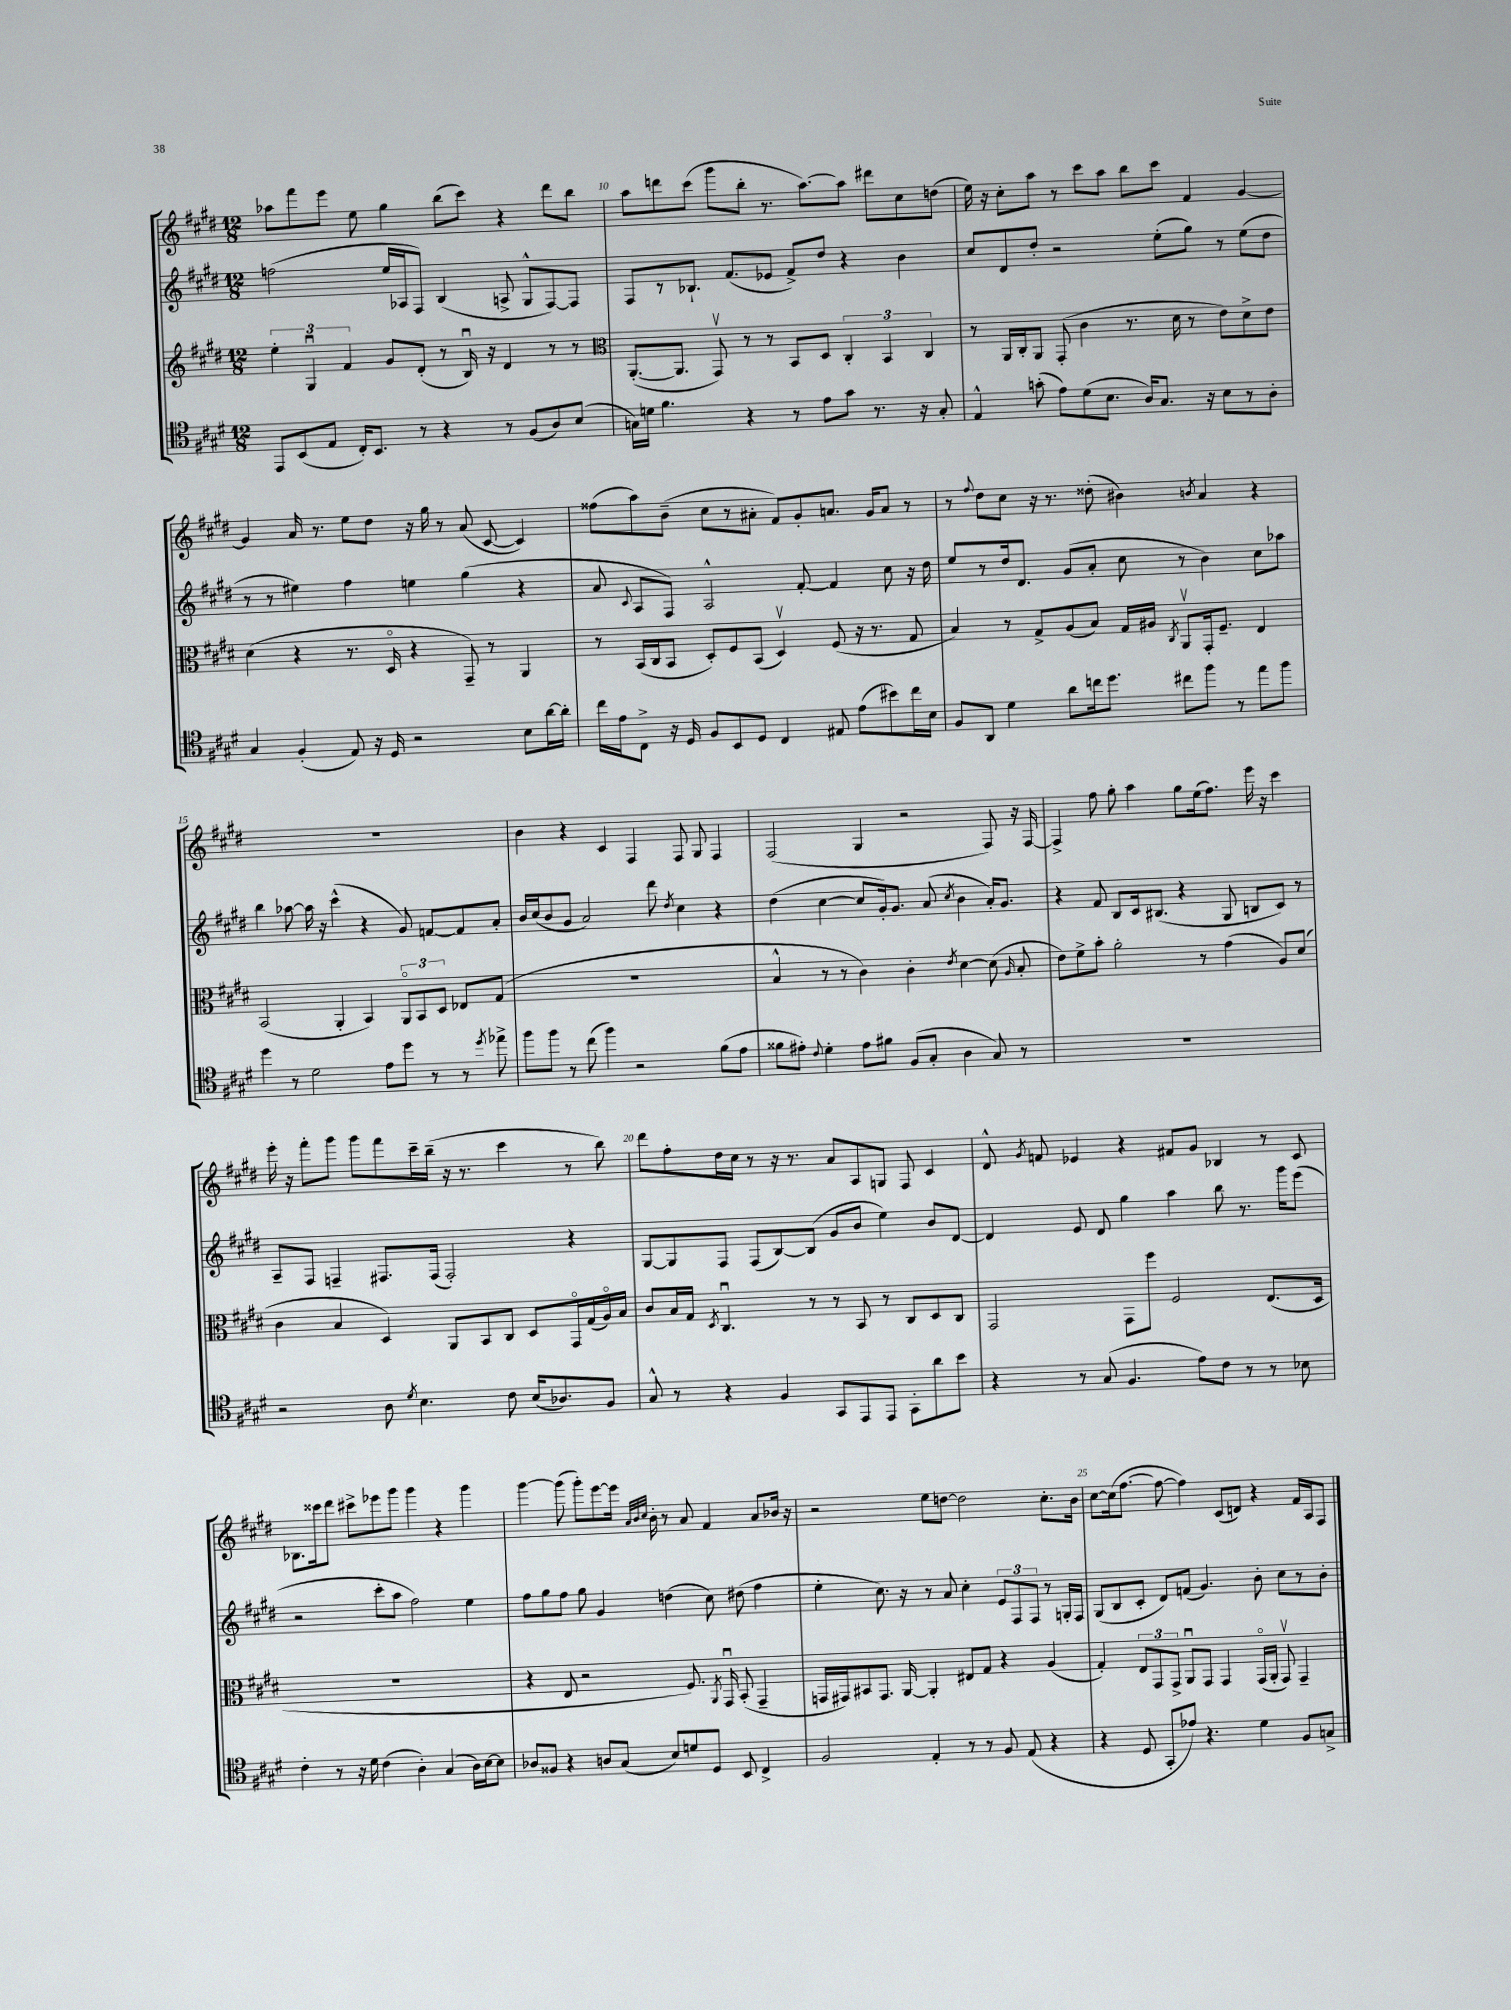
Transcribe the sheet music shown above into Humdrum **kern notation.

**kern	**kern	**kern	**kern
*staff4	*staff3	*staff2	*staff1
*clefC4	*clefG2	*clefG2	*clefG2
*k[f#c#g#d#]	*k[f#c#g#d#]	*k[f#c#g#d#]	*k[f#c#g#d#]
*M12/8	*M12/8	*M12/8	*M12/8
8EE	6ee'	(2ff	8aa-
(8BB	.	.	8fff#
.	6G#u	.	.
8E	.	.	8eee
.	6f#	.	.
16C#')	.	.	8ee
8.BB	.	.	.
.	8g#	16ee	4gg#
.	.	16A-	.
8r	(8d#'	8F#)	.
4r	8r	(4B	(8bb
.	16Bu)	.	8ccc#)
.	16r	.	.
8r	4d#	8A^	4r
(8F#	.	8G#^^	.
8A)	8r	[8F#)	8ddd#
(8B	8r	8F#]	8bb
=	=	=	=
*	*clefC3	*	*
16G)	([8.AA'	8F#	8aa
16d	.	.	.
4.f#	.	8r	8ddd
.	8.AA]	.	.
.	.	8.B-`	(8ccc#
.	8GG#v)	.	8ggg#
.	.	(8.f#	.
4r	8r	.	8bb'
.	8r	8e-	8.r
8r	8BB	8f#^)	.
.	.	.	[8.aa)
8e	8D#	8dd#	.
8g#	6C#'	4r	8aa]
8.r	.	.	8ddd#
.	6BB	.	.
.	.	4b	8cc#
16r	.	.	.
.	6C#	.	.
8G'	.	.	(8dd
=	=	=	=
4E^^	8r	8cc#	16ee)
.	.	.	16r
.	16AA	8d#	8cc#'
.	16C#'	.	.
(8g'	8AA	8dd#'	8aa
8e)	(8GG#'	2r	8r
(8d#	4c#	.	8ccc#
8.B	.	.	8aa
.	8.r	.	8bb
16A)	.	.	.
8.G#	.	(8ee'	8ccc#
.	16d#	.	.
.	8r	8gg#)	4f#
16r	.	.	.
8B	8e)	8r	.
8r	8d#^	(8ee	[4g#
8A'	8e	8dd#	.
=	=	=	=
4G#	(4d#	8r	4g#]
.	.	8r	.
(4F#'	4r	4ee#)	16a
.	.	.	8.r
8E)	8.r	4ff#	8ee
16r	.	.	8dd#
16D#	16D#o	.	.
2r	4r	4ee	16r
.	.	.	16gg#
.	.	.	8r
.	8GG#~)	(4gg#	(8a
.	8r	.	[8c#
8B	4AA	4r	4c#])
[16a	.	.	.
16a']	.	.	.
=	=	=	=
16cc#	8r	8a	(8ff##
16e	.	.	.
.	.	8qqc#	.
8C#^	(16BB	8A	8aa)
.	16C#	.	.
16r	8BB	8F#)	(8b~
16D#	.	.	.
8F#	8D#')	2A^^	8cc#
8BB	8F#	.	8r
8D#	(8BB	.	8a#'
4C#	4D#v)	.	8f#)
.	.	[8f#'	8g#'
8E#	(8F#	4f#]	8.a
(8e	16r	.	.
.	8.r	.	16g#
8b#)	.	8cc#	8a
16cc#	8G#	16r	8r
16B	.	16dd#	.
=	=	=	=
8F#	4B)	8ee	8r
.	.	.	8qqff#
8AA	.	8r	8dd#
4d#	8r	16dd#	8cc#
.	.	8.d#	.
.	8G#^	.	16r
.	.	.	8.r
8a	(8A	(8g#	.
16cc	8B)	8a'	(8dd##'
8.dd#	.	.	.
.	16G#	8cc#	4b#)
.	16A#	.	.
.	8qC#	.	.
8cc#	8AAv	8r	.
.	.	.	8qb
8ff#	16GG#'	4b)	4a
.	8.F#~	.	.
8r	.	.	.
8ee	4E	8cc#	4r
8ff#	.	8aa-	.
=	=	=	=
4dd#	(2BB	4bb	1.r
8r	.	[8aa-	.
2d#	.	16aa-]	.
.	.	16r	.
.	4AA'	(4ccc#^^	.
.	4BB)	4r	.
8e	.	.	.
8dd#	12AAo	8g#)	.
.	12BB	.	.
8r	.	[8f	.
.	12D#	.	.
8r	8E-	8f]	.
8qdd#	.	.	.
8ee-^	(8G#	8a'	.
=	=	=	=
8ff#	1.r	16b	4b
.	.	(16cc#	.
8ff#	.	8b	.
8r	.	8g#	4r
(8cc#	.	2a)	.
4ff#)	.	.	4c#
2r	.	.	4F#
.	.	8ddd#	.
.	.	8qdd#	.
.	.	4cc#	8F#
.	.	.	8G#
(8f#	.	4r	4F#
8e	.	.	.
=	=	=	=
8f##	4B^^	(4dd#	(2F#
8e#')	.	.	.
8qqc#	.	.	.
4d#'	8r	[4cc#	.
.	8r	.	.
8e#	4c#)	8cc#]	4G#
8f#	.	16g#')	.
.	.	8.g#	.
(8F#	4c#'	.	2r
8G#'	.	(8a	.
.	8qe	8qcc#	.
4A	[4d#	4b	.
8G#)	(8d#]	16a')	8F#)
.	.	8.g#	.
.	16qqA	.	.
8r	8B'	.	16r
.	.	.	[16F#
=	=	=	=
1.r	8e)	4r	4F#^]
.	8f#^	.	.
.	8b'	8f#	8ff#
.	2a'	8B	8gg#'
.	.	16c#	4aa
.	.	(8.B#	.
.	.	4r	8gg#
.	8r	.	(16ee
.	.	.	8.ff#)
.	(4g#	8G#	.
.	.	8B	16eee
.	.	.	16r
.	8A)	8c#)	4ccc#
.	(8d#	8r	.
=	=	=	=
2r	4c#	8A~	16eee'
.	.	.	16r
.	.	8F#	8fff#'
.	4B	4F~	8ggg#
.	.	.	8ggg#
8A	4D#)	8.F#	8fff#
8qd#	.	.	.
4.B	.	.	16ccc#~
.	.	(16F#	(16bb~
.	8AA	2F#')	16r
.	.	.	8.r
.	8BB	.	.
8c#	8C#	.	4ccc#
(16B	8D#	.	.
8.A-)	.	.	.
.	16GG#o	4r	8r
.	(16G#	.	.
8F#	16Ao)	.	8bb)
.	16B	.	.
=	=	=	=
8G#^^	8c#	[8G#	8ddd#
8r	16B	8G#]	8ff#'
.	16G#	.	.
.	8qD#	.	.
4r	4.C#u	8F#	16dd#
.	.	.	16cc#
.	.	(8F#	8r
4F#	.	[8B)	16r
.	.	.	8.r
.	8r	(8B]	.
8GG#	8r	8g#	8a
8EE	8BB	8b	8A
8EE	8r	4ee)	8G
8GG#'	8C#	.	8F#
8a	8D#	8b	4c#
8b	8C#	[8d#	.
=	=	=	=
4r	2GG#	4d#]	8d#^^
.	.	.	8qg#
.	.	.	8f
8r	.	8e	4e-
(8G#	.	8d#	.
4.F#	8GG#	4gg#	4r
.	8ff#	.	.
.	2F#	4aa	8f#
8e)	.	.	8g#
8c#	.	8bb	4B-
8r	.	8.r	.
8r	(8.E	.	8r
.	.	16ggg#	.
8B-	.	(8eee	8c#
.	16D#	.	.
=	=	=	=
4c#'	1.r	2r	8.B-
.	.	.	16ccc##
8r	.	.	8ddd#
16r	.	.	8ccc#^
16d#	.	.	.
(4c#	.	8ccc#'	8eee-
.	.	8aa	8ggg#
4A')	.	2ff#)	4ggg#
(4G#	.	.	4r
16A)	.	4ee	4ggg#
[16B	.	.	.
8B]	.	.	.
=	=	=	=
8A-	4r	8ff#	[4ggg#
8F##	.	8gg#	.
4r	8E	8ff#	(8ggg#]
.	2r	8gg#	8ggg#')
8A	.	4g#	[8eee
(8G#	.	.	16eee]
.	.	.	32qqa
.	.	.	32qqb
.	.	.	32qqcc#
.	.	.	16b'
8B)	.	(4dd	8r
8d	8.F#)	.	8a
8D#	.	8cc#)	4f#
.	8qAA	.	.
.	16GG#u	.	.
8BB	(8BB'	(8dd#	.
4C#^	4GG#~	4ff#	8a
.	.	.	16b-
.	.	.	16r
=	=	=	=
2F#	16GG	4ee'	2r
.	16GG#)	.	.
.	8BB#	.	.
.	8.GG#	8.cc#)	.
.	[16AA	16r	.
4E'	4AA']	8r	8ee
.	.	8a	[8dd
8r	8E#	4cc#'	2dd]
8r	8G#	.	.
8F#	4r	12e	.
.	.	12F#	.
(8E	.	.	.
.	.	12F#	.
4r	(4A	8r	8.cc#'
.	.	16G'	.
.	.	16F#	16b
=	=	=	=
4r	4G#')	(8G#	[8cc#
.	.	8B	(16cc#]
.	.	.	[8.ff#
8D#	12E	8c#'	.
.	12GG#	.	.
8GG#'	.	8d#)	8ff#_
.	12GG#^	.	.
8e-)	8AAu	(8f	4ff#])
4.r	8GG#	4.g#)	.
.	4GG#	.	(8c#
.	.	.	8d)
4d#	(16GG#o	8b'	4r
.	16AA'	.	.
.	8GG#v)	8cc#	.
8F#	4GG#~	8r	16f#
.	.	.	16A
8G^	.	8b'	8F#
==	==	==	==
*-	*-	*-	*-
